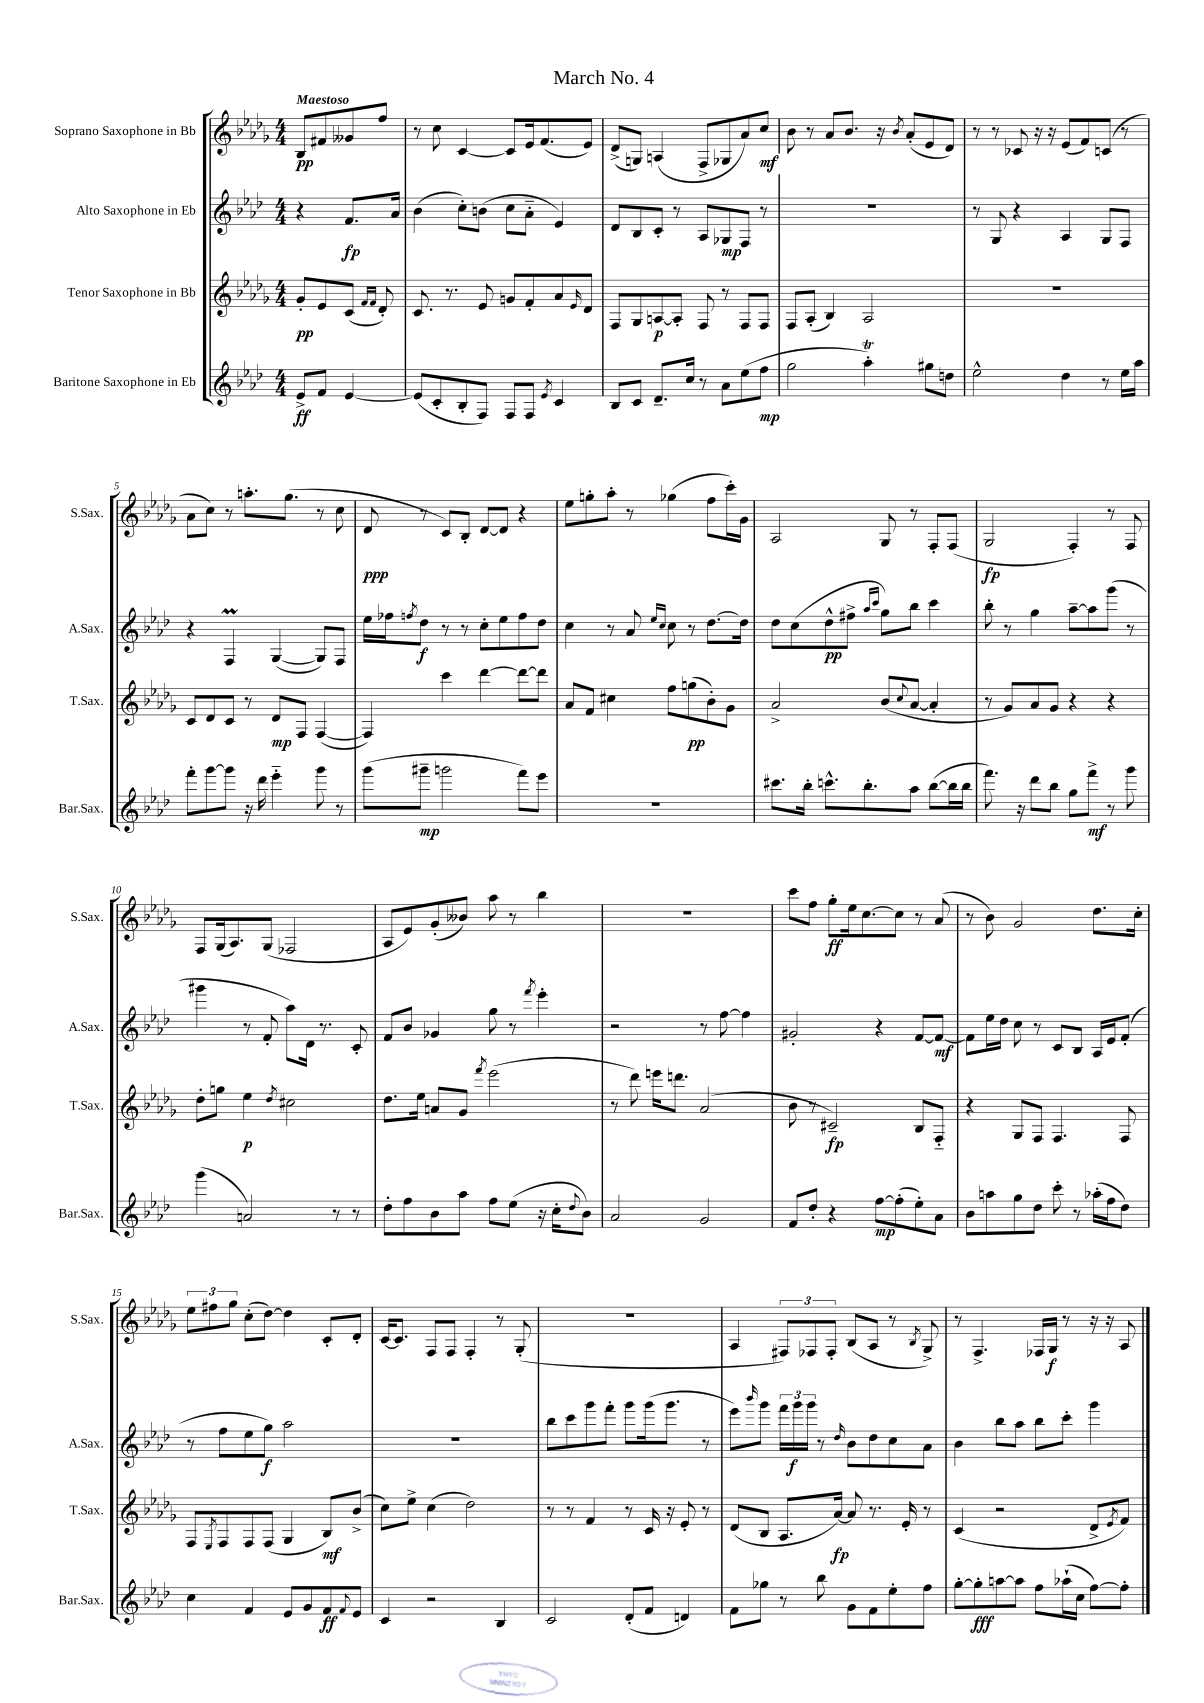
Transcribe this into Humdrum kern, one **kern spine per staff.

**kern	**dynam	**kern	**dynam	**kern	**dynam	**kern	**dynam
*part4	*part4	*part3	*part3	*part2	*part2	*part1	*part1
*staff4	*staff4	*staff3	*staff3	*staff2	*staff2	*staff1	*staff1
*I"Baritone Saxophone in Eb	*	*I"Tenor Saxophone in Bb	*	*I"Alto Saxophone in Eb	*	*I"Soprano Saxophone in Bb	*
*I'Bar.Sax.	*	*I'T.Sax.	*	*I'A.Sax.	*	*I'S.Sax.	*
*clefG2	*	*clefG2	*	*clefG2	*	*clefG2	*
*k[b-e-a-d-]	*	*k[b-e-a-d-g-]	*	*k[b-e-a-d-]	*	*k[b-e-a-d-g-]	*
*M4/4	*	*M4/4	*	*M4/4	*	*M4/4	*
=	=	=	=	=	=	=	=
!	!	!	!	!	!	!LO:TX:a:B:t=Maestoso	!
8e-^/L	ff	8g-'/L	pp	4r	.	8B-/L	pp
8f/J	.	8e-/	.	.	.	8f#X/	.
[4e-/	.	(8c/J	.	8.f/L	fp	8g--X/	.
.	.	16qqf/LL	.	.	.	.	.
.	.	16qqf/JJ	.	.	.	.	.
.	.	8d-'/)	.	.	.	8ff/J	.
.	.	.	.	16a-/Jk	.	.	.
=1	=1	=1	=1	=1	=1	=1	=1
(8e-/L]	.	8.c/	.	(4b-\	.	8r	.
8c'/	.	.	.	.	.	8cc\	.
.	.	8.r	.	.	.	.	.
8B-'/	.	.	.	8cc'\L)	.	[4c/	.
8F/J)	.	8e-/	.	(8bn\J	.	.	.
8F/L	.	8gn/L	.	8cc\L	.	8c/L]	.
8F/J	.	8f'/	.	8a-\J	.	16e-/k	.
.	.	.	.	.	.	(8.f/	.
8qe-/	.	.	.	.	.	.	.
4c/	.	8a-/	.	4e-/)	.	.	.
.	.	16qqe-/	.	.	.	.	.
.	.	8d-/J	.	.	.	8e-/J)	.
=2	=2	=2	=2	=2	=2	=2	=2
8B-/L	.	8F/L	.	8d-/L	.	(8d-^/L	.
8c/J	.	8G-/	.	8B-/	.	8Gn/J)	.
8.d-~/L	.	[8An/	p	8c'/J	.	(4An/	.
.	.	8A'/J]	.	8r	.	.	.
16cc/Jk	.	.	.	.	.	.	.
8r	.	8F/	.	8A-/L	.	8F^/L	.
8a-\L	.	8r	.	8G-X/	mp	8G-X/	.
(8ee-\	.	8F/L	.	8F/J	.	8a-/)	.
8ff\J	mp	8F/J	.	8r	.	8cc/J	mf
=3	=3	=3	=3	=3	=3	=3	=3
2gg\	.	8F/L	.	1r	.	8b-\	.
.	.	(8A-'/J	.	.	.	8r	.
.	.	4B-/)	.	.	.	8a-/L	.
.	.	.	.	.	.	8.b-/J	.
4aa-T'\)	.	2A-/	.	.	.	.	.
.	.	.	.	.	.	16r	.
.	.	.	.	.	.	8qb-/	.
.	.	.	.	.	.	(8a-'/L	.
8gg#X\L	.	.	.	.	.	8e-/	.
8ddn\J	.	.	.	.	.	8d-/J)	.
=4	=4	=4	=4	=4	=4	=4	=4
2ee-^^\	.	1r	.	8r	.	8r	.
.	.	.	.	8G/	.	8r	.
.	.	.	.	4r	.	8c-X/	.
.	.	.	.	.	.	16r	.
.	.	.	.	.	.	16r	.
4dd-\	.	.	.	4A-/	.	(8e-/L	.
.	.	.	.	.	.	8f/)	.
8r	.	.	.	8G/L	.	(8cn/J	.
16ee-\LL	.	.	.	8F/J	.	8r	.
16aa-\JJ	.	.	.	.	.	.	.
!!LO:LB:g=z
=5	=5	=5	=5	=5	=5	=5	=5
8fff'\L	.	8c/L	.	4r	.	8a-\L	.
[8ggg\	.	8d-/	.	.	.	8cc\J)	.
8ggg\J]	.	8c/J	.	4FM/	.	8r	.
16r	.	8r	.	.	.	8.aan'\L	.
16ddd-\	.	.	.	.	.	.	.
4eee-\	.	8d-/L	mp	([4G/	.	.	.
.	.	.	.	.	.	(8.gg-\J	.
.	.	8F/J	.	.	.	.	.
8ggg\	.	([4F/	.	8G/L])	.	8r	.
8r	.	.	.	8F/J	.	8cc\	.
=6	=6	=6	=6	=6	=6	=6	=6
(8ggg\L	.	4F/])	.	16ee-\LL	.	8d-/	ppp
.	.	.	.	16ff-X\J	.	.	.
.	.	.	.	8qffn/	.	.	.
8ggg#X~\J	mp	.	.	8dd-\J	f	8r	.
2gggn\	.	4ccc\	.	8r	.	8c/L)	.
.	.	.	.	8r	.	8B-'/J	.
.	.	[4ddd-\	.	8cc'\L	.	[8d-/L	.
.	.	.	.	8ee-\	.	8d-/J]	.
8fff\L)	.	8ddd-\L_	.	8ff\	.	4r	.
8eee-\J	.	8ddd-\J]	.	8dd-\J	.	.	.
=7	=7	=7	=7	=7	=7	=7	=7
1r	.	8a-/L	.	4cc\	.	8ee-\L	.
.	.	8f/J	.	.	.	8ggn'\	.
.	.	4cc#X\	.	8r	.	8aa-'\J	.
.	.	.	.	8a-/	.	8r	.
.	.	.	.	16qqee-/LL	.	.	.
.	.	.	.	16qqcc/JJ	.	.	.
.	.	8ff\L	.	8cc\	.	(4gg-X\	.
.	.	(8ggn\	pp	8r	.	.	.
.	.	8b-'\)	.	[8.dd-\L	.	8ff\L	.
.	.	8g-\J	.	.	.	16ccc'\L)	.
.	.	.	.	16dd-\Jk]	.	16g-\JJ	.
=8	=8	=8	=8	=8	=8	=8	=8
8.ccc#X\L	.	2a-^/	.	8dd-\L	.	2A-/	.
.	.	.	.	(8cc\	.	.	.
16bb-'\Jk	.	.	.	.	.	.	.
8.cccn^^\L	.	.	.	8dd-^^\	pp	.	.
.	.	.	.	8ff#X^\J	.	.	.
8.bb-'\	.	.	.	.	.	.	.
.	.	.	.	16qqaa-/LL	.	.	.
.	.	.	.	16qqccc/JJ	.	.	.
.	.	(8b-/L	.	8gg\L)	.	8G-/	.
.	.	8qqcc/	.	.	.	.	.
8aa-\J	.	[8a-/J	.	8bb-\J	.	8r	.
([8bb-\L	.	4a-'/]	.	4ccc\	.	8F'/L	.
16bb-\L]	.	.	.	.	.	(8F/J	.
16bb-\JJ	.	.	.	.	.	.	.
=9	=9	=9	=9	=9	=9	=9	=9
8.fff\)	.	8r	.	8bb-'\	.	2G-/	fp
.	.	8g-/L)	.	8r	.	.	.
16r	.	.	.	.	.	.	.
8ddd-\L	.	8a-/	.	4gg\	.	.	.
8bb-\J	.	8g-/J	.	.	.	.	.
8gg\L	.	4r	.	[8aa-~\L	.	4F'/)	.
8fff^\J	mf	.	.	8aa-\]	.	.	.
8r	.	4r	.	(8ggg\J	.	8r	.
8ggg\	.	.	.	8r	.	8F/	.
!!LO:LB:g=z
=10	=10	=10	=10	=10	=10	=10	=10
(4ggg\	.	8dd-'\L	.	4ggg#X\	.	8F/L	.
.	.	8ggn\J	.	.	.	(16G-/k	.
.	.	.	.	.	.	8.A-/)	.
2an/)	.	4ee-\	p	8r	.	.	.
.	.	.	.	8f'/	.	(8G-/J	.
.	.	8qdd-/	.	.	.	.	.
.	.	2cc#X\	.	8aa-\L)	.	2F-X/	.
.	.	.	.	16d-\Jk	.	.	.
.	.	.	.	8.r	.	.	.
8r	.	.	.	.	.	.	.
8r	.	.	.	8c'/	.	.	.
=11	=11	=11	=11	=11	=11	=11	=11
8dd-'\L	.	8.dd-\L	.	8f/L	.	8A-/L	.
8ff\	.	.	.	8b-/J	.	8e-/)	.
.	.	16ee-\Jk	.	.	.	.	.
8b-\	.	8an/L	.	4g-X/	.	(8g-'/	.
8aa-\J	.	8g-/J	.	.	.	8b--X/J)	.
.	.	8qfff/	.	.	.	.	.
8ff\L	.	(2eee-\	.	8gg\	.	8aa-\	.
(8ee-\J	.	.	.	8r	.	8r	.
.	.	.	.	8qfff/	.	.	.
16r	.	.	.	4eee-'\	.	4bb-\	.
16cc'\KL	.	.	.	.	.	.	.
8qqdd-/	.	.	.	.	.	.	.
8b-\J)	.	.	.	.	.	.	.
=12	=12	=12	=12	=12	=12	=12	=12
2a-/	.	8r	.	2r	.	1r	.
.	.	8ddd-\)	.	.	.	.	.
.	.	16eeen\KL	.	.	.	.	.
.	.	8.dddn\J	.	.	.	.	.
2g/	.	(2a-/	.	8r	.	.	.
.	.	.	.	[8ff\	.	.	.
.	.	.	.	4ff\]	.	.	.
=13	=13	=13	=13	=13	=13	=13	=13
8f/L	.	8b-\	.	2g#X'/	.	8ccc\L	.
8dd-'/J	.	8r	.	.	.	8ff\J	.
4r	.	2c#X~/)	fp	.	.	8gg-'\L	ff
.	.	.	.	.	.	16ee-\k	.
.	.	.	.	.	.	[8.cc\	.
[8ff\L	mp	.	.	4r	.	.	.
(8ff'\]	.	.	.	.	.	8cc\J]	.
8ee-'\)	.	8B-/L	.	[8f/L	.	8r	.
8a-\J	.	8F/J	.	8f/J_	mf	(8a-/	.
=14	=14	=14	=14	=14	=14	=14	=14
8b-\L	.	4r	.	8f\L]	.	8r	.
8aan\	.	.	.	16ee-\L	.	8b-\)	.
.	.	.	.	16dd-\JJ	.	.	.
8gg\	.	8G-/L	.	8cc\	.	2g-/	.
8dd-\J	.	8F/J	.	8r	.	.	.
8ccc'\	.	4.F/	.	8c/L	.	.	.
8r	.	.	.	8B-/J	.	.	.
(16aa-X'\LL	.	.	.	16A-/LL	.	8.dd-\L	.
16ff\J	.	.	.	16e-/J	.	.	.
8dd-\J)	.	8F/	.	(8f'/J	.	.	.
.	.	.	.	.	.	16cc'\Jk	.
!!LO:LB:g=z
=15	=15	=15	=15	=15	=15	=15	=15
4cc\	.	8F/L	.	8r	.	12ee-\L	.
.	.	.	.	.	.	12ff#X\	.
.	.	8qE-/	.	.	.	.	.
.	.	8F/	.	8ff\L	.	.	.
.	.	.	.	.	.	12gg-\J	.
4f/	.	8F/	.	8ee-\	.	(8cc'\L	.
.	.	(8F/J	.	8gg\J)	f	[8dd-\J)	.
8e-/L	.	4G-/	.	2aa-\	.	4dd-\]	.
8g/	.	.	.	.	.	.	.
8f/	ff	8B-/L)	mf	.	.	8c'/L	.
8qqf/	.	.	.	.	.	.	.
8e-/J	.	(8b-^/J	.	.	.	8d-'/J	.
=16	=16	=16	=16	=16	=16	=16	=16
4c/	.	8cc\L)	.	1r	.	[16c/KL	.
.	.	.	.	.	.	8.c/J]	.
.	.	8ee-^\J	.	.	.	.	.
2r	.	(4cc\	.	.	.	8F/L	.
.	.	.	.	.	.	8F/J	.
.	.	2dd-\)	.	.	.	4F'/	.
4B-/	.	.	.	.	.	8r	.
.	.	.	.	.	.	(8G-'/	.
=17	=17	=17	=17	=17	=17	=17	=17
2c/	.	8r	.	8bb-\L	.	1r	.
.	.	8r	.	8ccc\	.	.	.
.	.	4f/	.	8ggg\	.	.	.
.	.	.	.	8fff'\J	.	.	.
(8d-'/L	.	8r	.	8ggg\L	.	.	.
8f/J	.	16c/	.	(16ggg\k	.	.	.
.	.	16r	.	8.ggg\J	.	.	.
4dn/)	.	8e-'/	.	.	.	.	.
.	.	8r	.	8r	.	.	.
=18	=18	=18	=18	=18	=18	=18	=18
8f\L	.	(8d-/L	.	8eee-\L)	.	4A-/	.
.	.	.	.	16qqbbb-/	.	.	.
8gg-X\J	.	8B-/J	.	8ggg\J	.	.	.
8r	.	8.A-/L	.	24fff\LL	.	12F#X/L)	.
.	.	.	.	24ggg\	f	.	.
.	.	.	.	24ggg\JJ	.	12F-X/	.
8bb-\	.	.	.	8r	.	.	.
.	.	.	.	.	.	12F-'/J	.
.	.	[16a-/Jk)	fp	.	.	.	.
.	.	.	.	16qqdd-/	.	.	.
8g\L	.	8a-/]	.	8b-\L	.	(8B-/L	.
8f\	.	8.r	.	8dd-\	.	8A-/J	.
8ee-'\	.	.	.	8cc\	.	8r	.
.	.	16e-'/	.	.	.	.	.
.	.	.	.	.	.	8qB-/	.
8ff\J	.	8r	.	8a-\J	.	8G-^/)	.
=19	=19	=19	=19	=19	=19	=19	=19
[8gg'\L	.	(4c/	.	4b-\	.	8r	.
8gg'\]	fff	.	.	.	.	4.F^/	.
[8aan\	.	2r	.	8bb-\L	.	.	.
8aa\J]	.	.	.	8aa-\J	.	.	.
8ff\L	.	.	.	8bb-\L	.	16F-X/LL	.
.	.	.	.	.	.	16G-/JJ	f
(16aa-X`\L	.	.	.	8ccc'\J	.	8r	.
16cc\JJ	.	.	.	.	.	.	.
[8ff\L)	.	8d-^/L	.	4ggg\	.	16r	.
.	.	.	.	.	.	16r	.
.	.	8qe-/	.	.	.	.	.
8ff'\J]	.	8f/J)	.	.	.	8A-/	.
==	==	==	==	==	==	==	==
*-	*-	*-	*-	*-	*-	*-	*-
